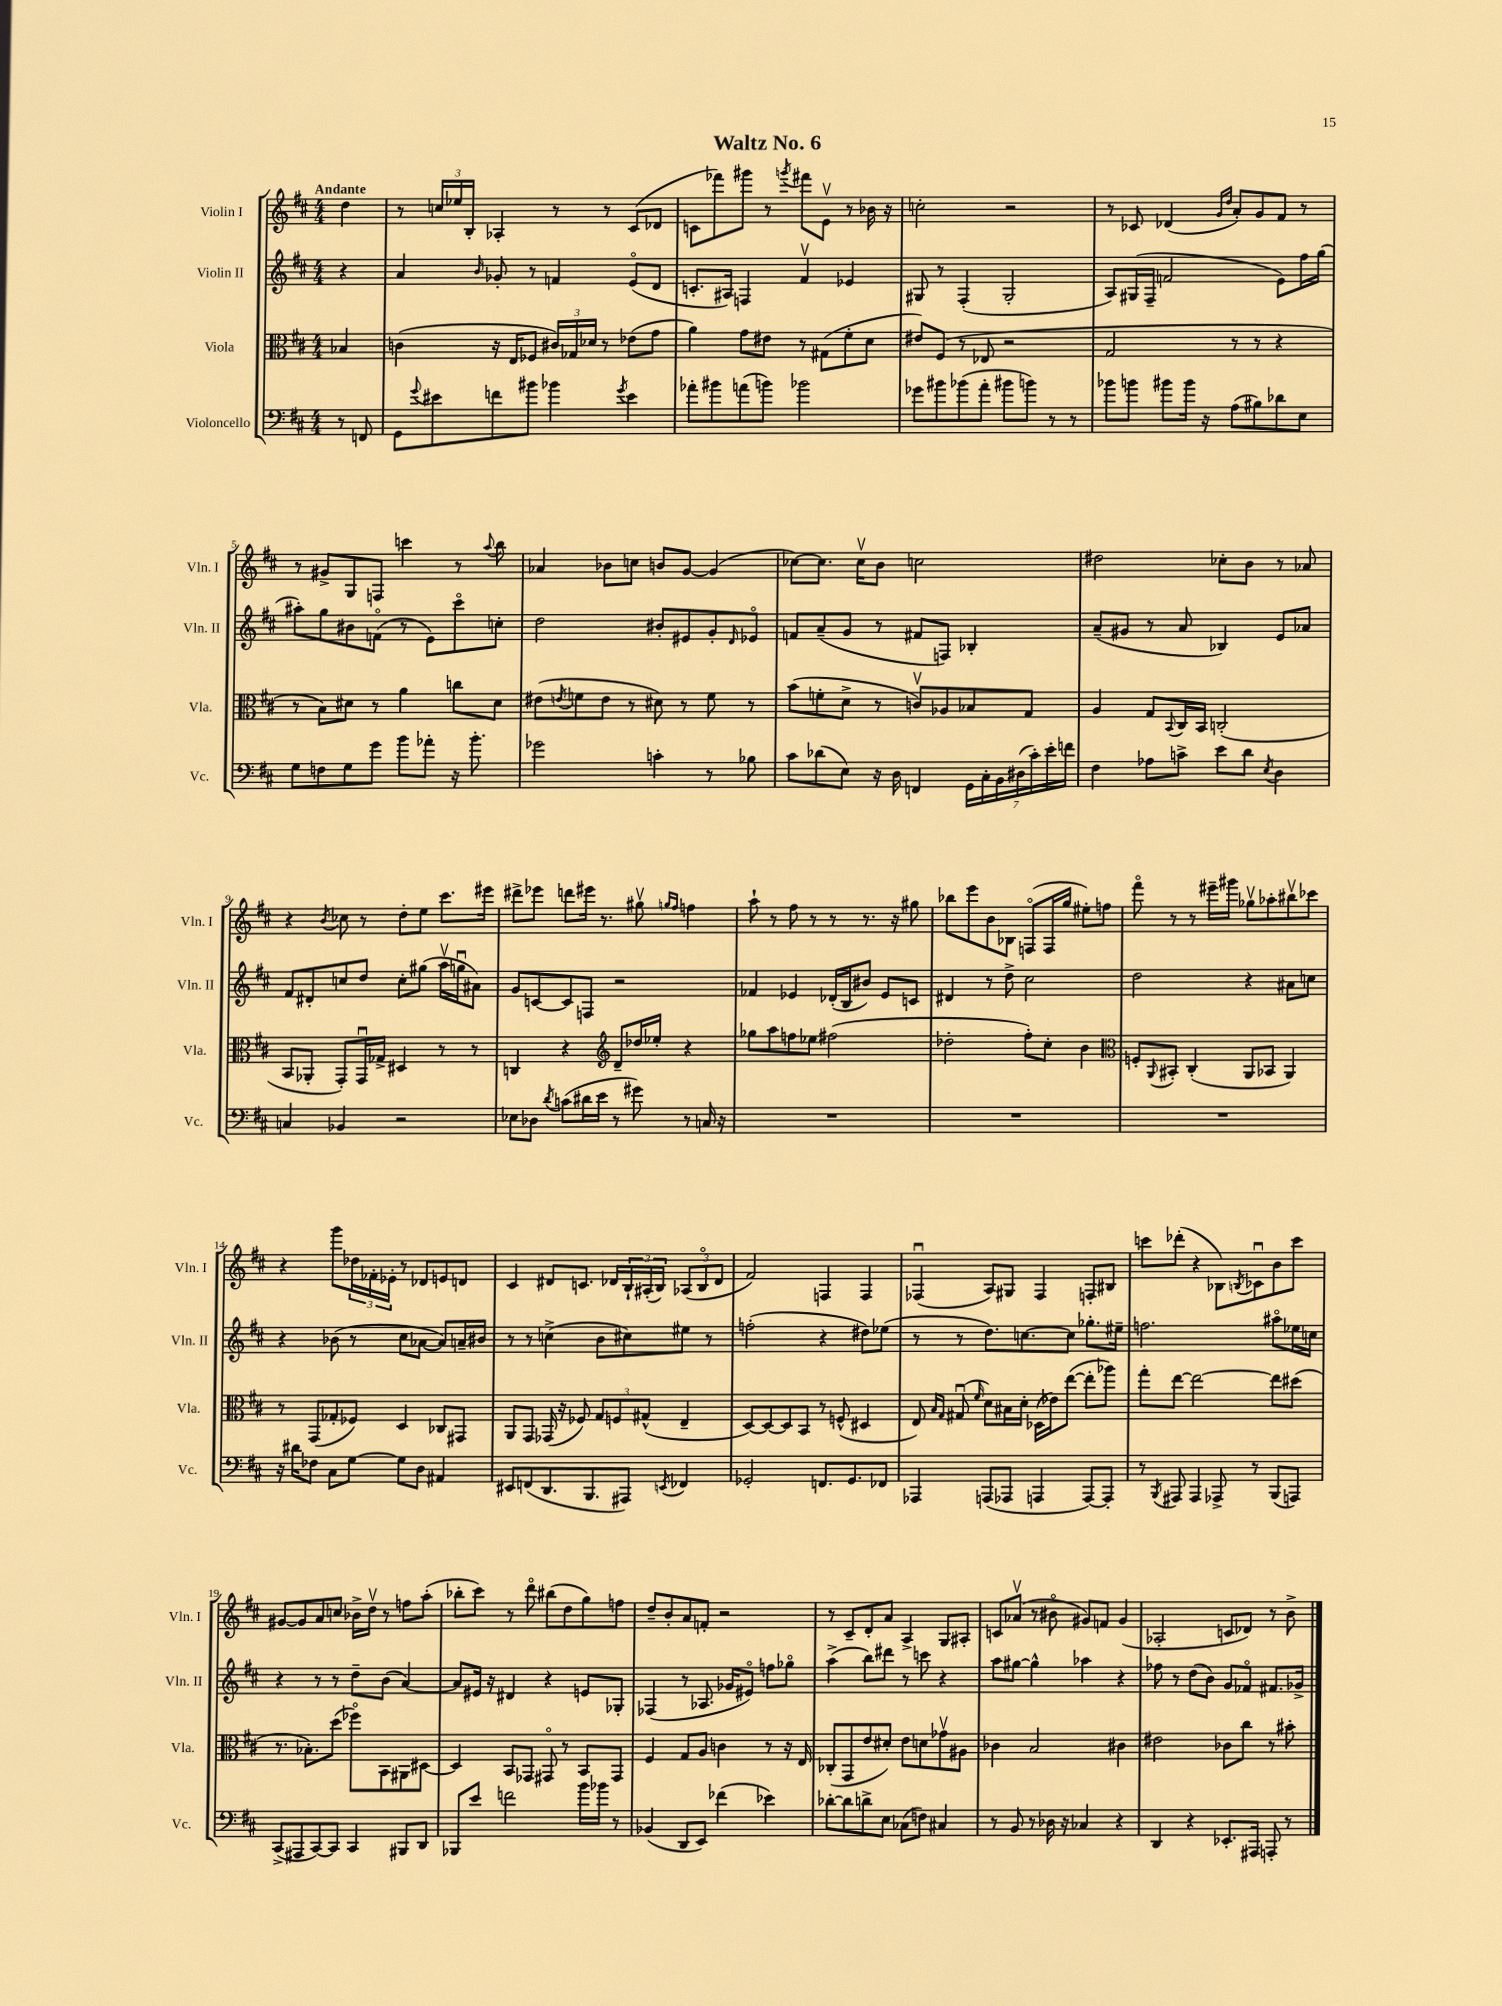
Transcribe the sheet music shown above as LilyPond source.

\header { title = "Waltz No. 6" }
<<
\new StaffGroup <<
\new Staff = "s0" \with { instrumentName = "Violin I" shortInstrumentName = "Vln. I" } {
    \clef treble \key d \major \numericTimeSignature \time 4/4 \partial 4 \tempo "Andante"
    d''4 |
    r8 \tuplet 3/2 { c''16 ees''16 b16-. } aes4-. r8 r8 cis'8( des'8 |
    c'8 fes'''8) gis'''8 r8 \acciaccatura { g'''8 } fis'''8 e'8\upbow r8 bes'16 r16 |
    c''2-. r2 |
    r8 ces'8 des'4( \grace { g'16 d''16 } a'8-.) g'8 fis'8 r8 |
    r8 gis'8-> g8 f8 c'''4 r8 \appoggiatura { a''8 } b''8 |
    aes'4 bes'8 c''8 b'8 g'8~ g'4( |
    ces''8~) ces''8. ces''16\upbow b'8 c''2 |
    dis''2 ces''8-. b'8 r8 aes'8 |
    r4 \acciaccatura { b'8 } ces''8 r8 d''8-. e''8 cis'''8. eis'''16 |
    dis'''8-> ees'''8 d'''8 eis'''16 r8. gis''8\upbow \grace { g''16 fis''16 } f''4 |
    a''8-! r8 fis''8 r8 r8 r8. r16 gis''8 |
    bes''8 e'''8 b'8 bes8 f8\flageolet( f16 g''16 eis''8-.) f''8 |
    fis'''8\flageolet r8 r8 eis'''16-- gis'''16 ges''8\upbow aes''8-. bis''8\upbow ces'''8 |
    r4 g'''8 \tuplet 3/2 { des''16 fes'16-. ees'16-. } r8 des'8 e'8 d'8 |
    cis'4 dis'8 c'8. des'16 \tuplet 3/2 { b16-! ais16-.( b16) } \tuplet 3/2 { aes8( b8\flageolet des'8 } |
    fis'2) f4 f4 |
    fes4\downbow( a8) gis8 fes4 f8-. bis8 |
    c'''8 des'''8-.( r4 bes8) \acciaccatura { b8 } ces'8\downbow b'8 c'''8 |
    gis'8~ gis'8 a'8 c''8 bes'16-> d''16\upbow r8 f''8 a''8-.( |
    bes''8-. cis'''8) r8 d'''8\flageolet bis''8( d''8 g''8) f''8 |
    d''8-- b'8-. a'8 f'8-. r2 |
    r8 cis'8-- d'8-. a'8 a4-> g8 ais8-. |
    c'8 aes'8\upbow( r8 bis'8\flageolet gis'8) f'8 gis'4( |
    aes2-. c'8 des'8) r8 b'8-> \bar "|." |
}
\new Staff = "s1" \with { instrumentName = "Violin II" shortInstrumentName = "Vln. II" } {
    \clef treble \key d \major \numericTimeSignature \time 4/4 \partial 4
    r4 |
    a'4 \grace { b'16 } ges'8-. r8 f'4 e'8\flageolet( d'8 |
    c'8.-. ais16) f4 fis'4\upbow ees'4 |
    gis8 r8 fis4-.( gis2-. |
    a8) gis16( fis16-- f'2 e'8) fis''16 g''16( |
    ais''8-.) g''8 bis'8 f'8\flageolet( r8 e'8) cis'''8\flageolet c''8-. |
    d''2 bis'8-. eis'8 g'8-. \grace { d'16 } ees'8\flageolet |
    f'8 a'8--( g'8 r8 fis'8 f8) bes4-. |
    a'8--( gis'8 r8 a'8 bes4) e'8 aes'8 |
    fis'8 dis'8-. c''8 d''8 c''8-. gis''8( a''16\upbow g''16\downbow ais'8) |
    g'8 c'8~ c'8 f8 r2 |
    fes'4 ees'4 des'16-.( b16 bis'8) ees'8 c'8 |
    dis'4 r8 d''8-> cis''2 |
    d''2 r4 ais'8 c''8 |
    r4 bes'8( r8 cis''8 aes'8~ aes'8) a'16-- bis'16 |
    r8 r8 c''4->( b'8 cis''8) eis''8 r8 |
    f''2-.( r4 dis''8) ees''8( |
    r8 r8 d''8.) c''8.~ c''8 ges''8.-. eis''16-- |
    f''2. ais''8\flageolet ees''16 c''16 |
    r4 r8 r8 d''8-- b'8( a'4~) |
    a'8 eis'16 r16 dis'4 r4 e'8 ges8-. |
    fes4( r8 aes8. ges'16 eis'8\flageolet) f''8 ges''8\flageolet |
    a''4->( b''8) dis'''8 r8 c'''8 r4 |
    a''8 gis''8~ gis''4-^ aes''4 r4 |
    fes''8 r8 d''8( b'8) g'8 fes'8\flageolet fis'8. ges'16-> \bar "|." |
}
\new Staff = "s2" \with { instrumentName = "Viola" shortInstrumentName = "Vla." } {
    \clef alto \key d \major \numericTimeSignature \time 4/4 \partial 4
    bes4 |
    c'4( r16 e16 fes8 \tuplet 3/2 { cis'16) ges16 des'16 } r8 ees'8( g'8 |
    a'4) g'8 eis'8 r8 gis8( fis'8-. d'8 |
    eis'8) fis8( r8 ees8 r2 |
    g2 r8 r8 r4 |
    r8 b8) dis'8 r8 a'4 c''8 dis'8 |
    eis'8( \acciaccatura { e'8 } f'8 e'8 r8 dis'8) r8 f'8 r8 |
    b'8( f'8-. d'8-> r8 c'8\upbow) aes8 bes8 g8 |
    a4 g8 \appoggiatura { b,8 } cis16 b,16 c2-.( |
    b,8 aes,8-. g,8-.) g,16\downbow ges16-> dis4 r8 r8 |
    c4 r4 \clef treble d'8-- des''16 ees''16-. r4 |
    ges''8 a''8 f''8 ees''8 fis''2( |
    des''2-. fis''8-.) cis''8-. b'4 |
    \clef alto f8-. \appoggiatura { a,8 } bis,8-. cis4-.( a,8 bes,8 a,4) |
    r8 g,8( ges8-. fes8) d4 ces8 gis,8 |
    a,8 g,8 ges,16( r16 fes8) \tuplet 3/2 { g8 f8 gis8-^( } e4-- |
    d8~) d8~ d8 b,8 r8 f8-^( dis4 |
    e8) \grace { b16 g16 } gis8\downbow( \grace { fis'16 } d'8) bis16 d'16-. des16( ees'16) e''8~( e''8-. aes''8) |
    g''8-. e''8~ e''2~ e''8 dis''8( |
    r8. bes8.-.) d''8( fes''8\flageolet) b,8 ais,8 dis8~ |
    dis4 b,8 ges,8 gis,8\flageolet r8 b,8 gis,8 |
    fis4 g8 a8 c'4 r8 r16 e16 |
    ces8-.( g,8 e'8 dis'8-.) e'8 d'8 ges'8\upbow ais8 |
    ces'4 b2 cis'4 |
    eis'2 ces'8 cis''8 r8 bis'8-. \bar "|." |
}
\new Staff = "s3" \with { instrumentName = "Violoncello" shortInstrumentName = "Vc." } {
    \clef bass \key d \major \numericTimeSignature \time 4/4 \partial 4
    r8 f,8 |
    g,8 \appoggiatura { g'8 } eis'8 f'8 bis'8 bes'4 \acciaccatura { g'8 } eis'4 |
    aes'8-. bis'8 a'8( b'8) bes'2 |
    ges'8 bis'8 bes'8( a'8-. bis'8 b'8) r8 r8 |
    bes'8 b'8 bis'8 bis'16 r16 a8( bis8) des'8 e8 |
    g8 f8 g8 g'8 b'8 aes'8-. r16 b'8.-. |
    ges'2 c'4-. r8 bes8 |
    cis'8 des'8( e8) r16 d16 f,4 \tuplet 7/4 { g,16 cis16-. b,16 dis16( cis'16-.) e'16-. f'16 } |
    fis4 aes8 c'8-> e'8 d'8 \acciaccatura { e8 } d4 |
    c4 bes,4 r2 |
    ees8 des8 \acciaccatura { d'8 } c'8( dis'16 e'16 r8 gis'8) r8 c16 r16 |
    R1 |
    R1 |
    R1 |
    r16 dis'16 fes8 cis8 g8~ g8 d8 ais,4 |
    eis,8 f,8( d,8. b,,8. ais,,8) \acciaccatura { e,8 } fes,4 |
    ges,2-. f,8. ges,8. fes,8 |
    aes,,4 a,,8( aes,,8 a,,4 a,,8~) a,,8-. |
    r8 \acciaccatura { b,,8 } ais,,8 ais,,4 aes,,8-> r8 b,,8( a,,8) |
    cis,8->( ais,,8 cis,8~) cis,8 cis,4 bis,,8 d,8 |
    bes,,8 e'8 f'2 b'16 bes'16 r8 |
    bes,4( d,8 e,8) fes'4( ees'4) |
    des'8~-. des'8 d'8-> e8 ces8( f8) cis4 |
    r8 b,8 r8 des16 r16 ces4 r4 |
    d,4 r4 ees,8.-. ais,,16 a,,8-. r8 \bar "|." |
}
>>
>>
